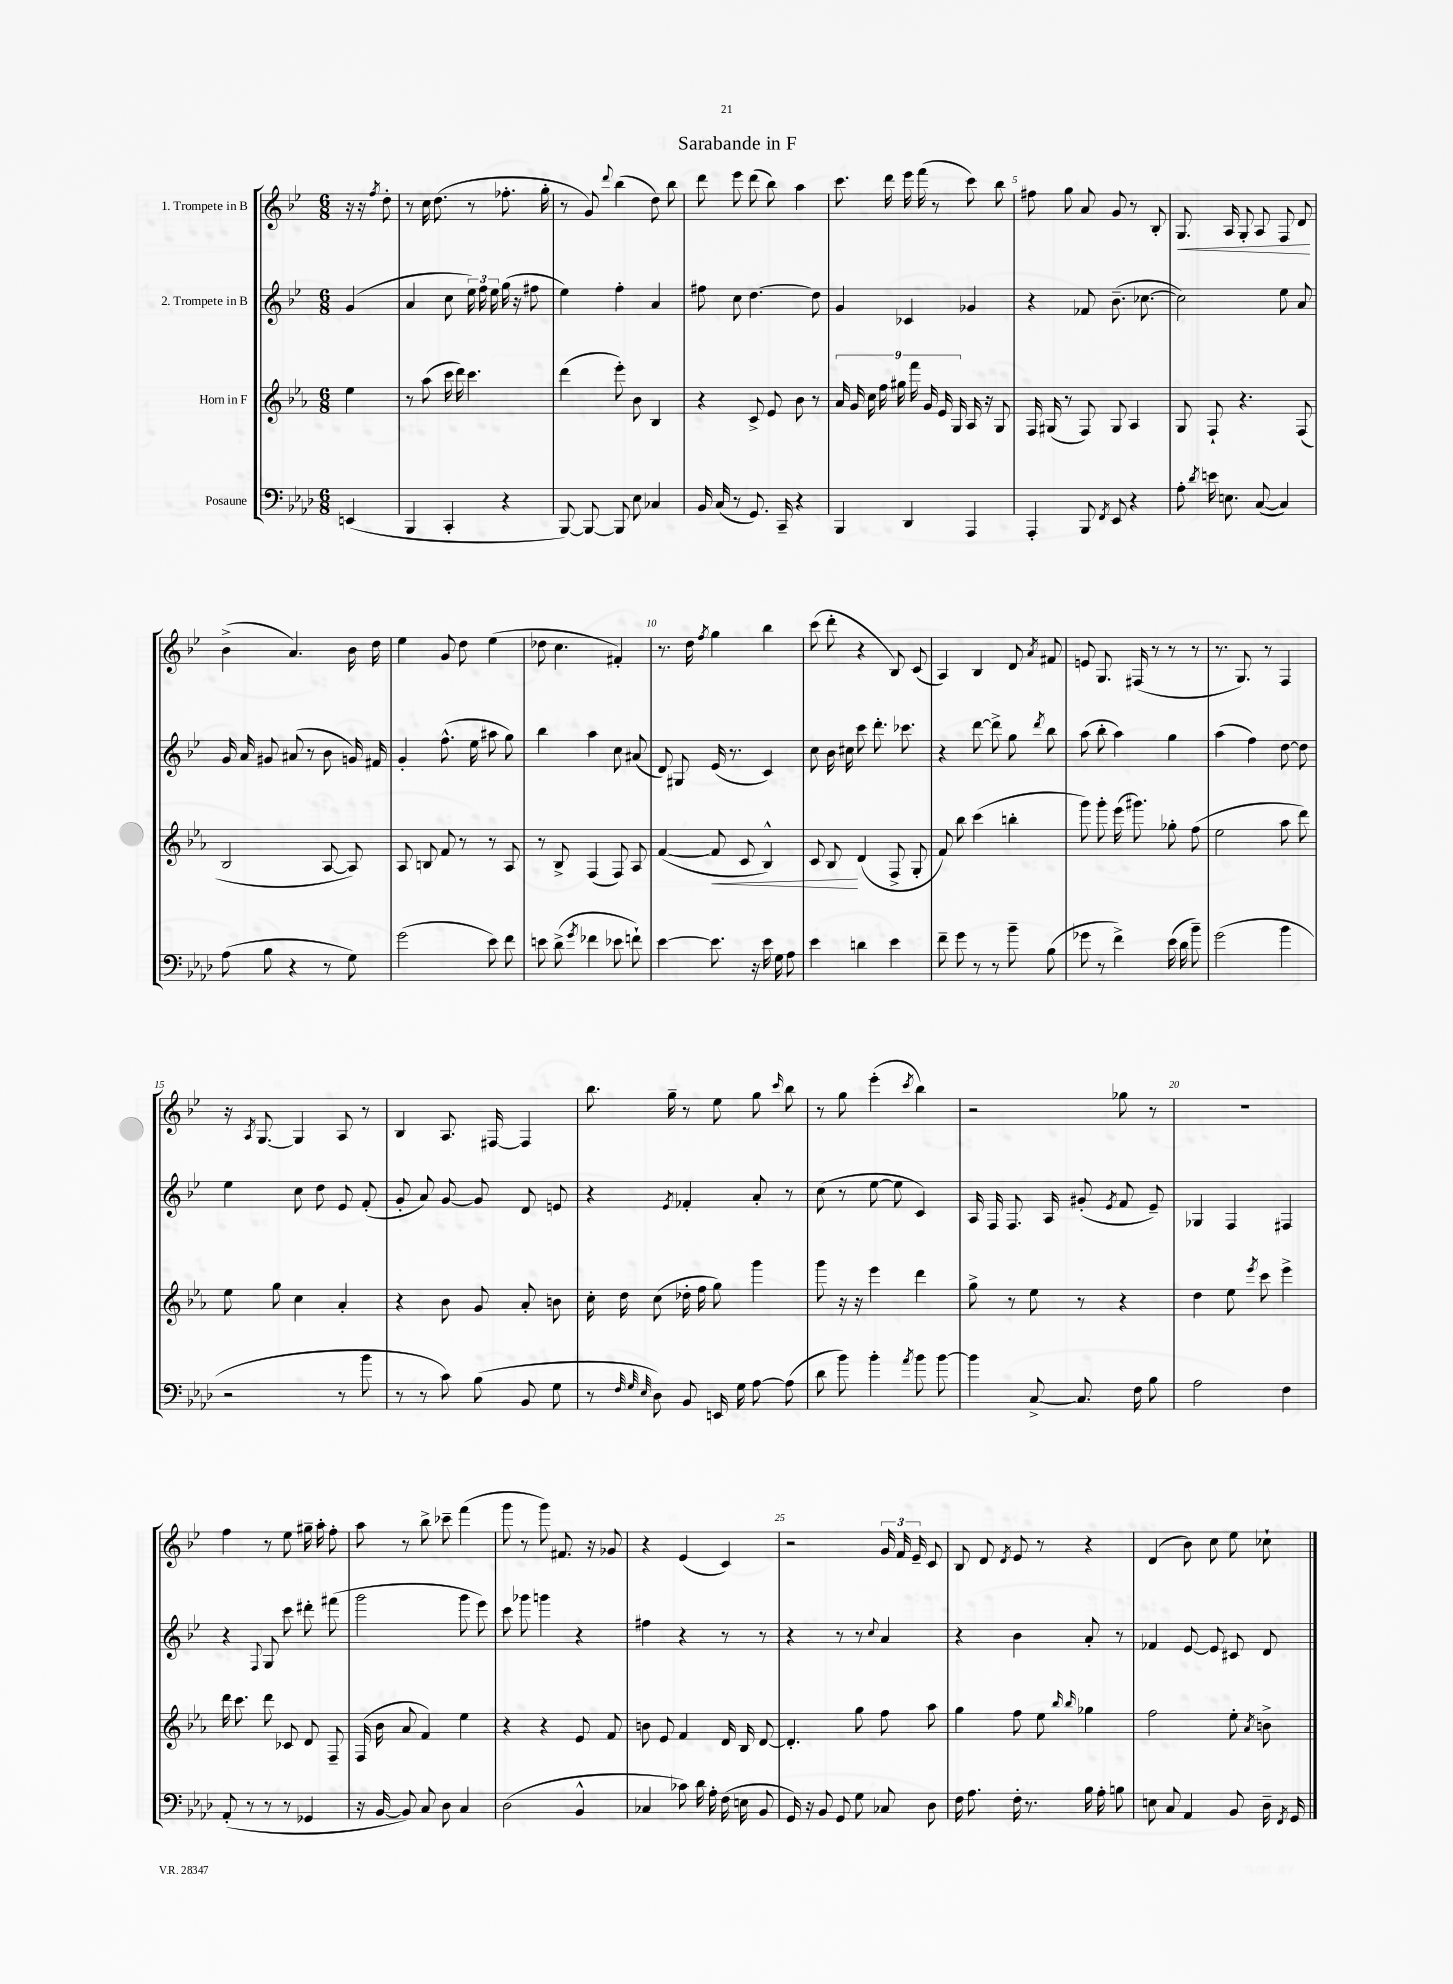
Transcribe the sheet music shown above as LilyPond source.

\header { title = "Sarabande in F" }
<<
\new StaffGroup <<
\new Staff = "s0" \with { instrumentName = "1. Trompete in B" } {
    \clef treble \key bes \major \numericTimeSignature \time 6/8 \partial 4
    \autoBeamOff r16 r16 \acciaccatura { f''8 } d''8-. |
    r8 c''16 d''8.( r8 fes''8.-. g''16-. |
    r8 g'8) \appoggiatura { d'''8 } bes''4( d''8) bes''8 |
    d'''8 ees'''8 d'''8( bes''8) a''4 |
    c'''8. d'''16 ees'''16 f'''16( r8 c'''8) bes''8 |
    fis''8 g''8 a'8 g'8 r8 bes8-. |
    g8.\< a16 g8-. a8 f8 d'8\! |
    bes'4->( a'4.) bes'16 d''16 |
    ees''4 g'8 d''8 ees''4( |
    des''8 c''4. fis'4-.) |
    r8. d''16 \acciaccatura { f''8 } g''4 bes''4 |
    c'''8( d'''8-. r4 bes8) c'8( |
    a4) bes4 d'8 \acciaccatura { a'8 } fis'8 |
    e'8 g8. fis16( r8 r8 r8 |
    r8. g8.) r8 f4 |
    r16 \acciaccatura { a8 } g8.~ g4 a8 r8 |
    bes4 a8. fis16~ fis4 |
    bes''8. g''16-- r8 ees''8 g''8 \grace { c'''16 } bes''8 |
    r8 g''8 ees'''4-.( \acciaccatura { c'''8 } bes''4) |
    r2 ges''8 r8 |
    R2. |
    f''4 r8 ees''8 gis''16-- a''16-. f''8-. |
    a''8 r8 bes''8-> ces'''8-- f'''4( |
    g'''8 r8 g'''8) fis'8. r16 ges'8 |
    r4 ees'4( c'4) |
    r2 \tuplet 3/2 { g'16 f'16 ees'16-- } c'8 |
    bes8 d'8 \acciaccatura { d'8 } ees'8 r8 r4 |
    d'4( bes'8) c''8 ees''8 ces''8-! \bar "|." |
}
\new Staff = "s1" \with { instrumentName = "2. Trompete in B" } {
    \clef treble \key bes \major \numericTimeSignature \time 6/8 \partial 4
    \autoBeamOff g'4( |
    a'4 c''8 \tuplet 3/2 { ees''16) f''16 ees''16 } g''16( r16 fis''8 |
    ees''4) f''4-. a'4 |
    fis''8 c''8 d''4.~ d''8 |
    g'4 ces'4 ges'4 |
    r4 fes'8 bes'8.--( ces''8.~ |
    ces''2) ees''8 a'8 |
    g'16 a'16 gis'8 ais'8( r8 bes'8 g'16) fis'16 |
    g'4-. f''8.-^( ees''16 ais''8 g''8) |
    bes''4 a''4 c''8 ais'8( |
    d'8) gis8 ees'16( r8. c'4) |
    c''8 bes'16 cis''16 c'''8 d'''8.-. ces'''8. |
    r4 d'''8~ d'''8-> g''8 \acciaccatura { d'''8 } bes''8 |
    a''8( bes''8-. a''4) g''4 |
    a''4( f''4) d''8~ d''8 |
    ees''4 c''8 d''8 ees'8 f'8-.( |
    g'8-. a'8) g'8~ g'8 d'8 e'8 |
    r4 \acciaccatura { ees'8 } fes'4-. a'8-. r8 |
    c''8( r8 ees''8~ ees''8 c'4) |
    a16 f16 f8. a16 gis'8-.( \acciaccatura { ees'8 } f'8 ees'8--) |
    ges4 f4 fis4 |
    r4 \appoggiatura { f8 } g8 c'''8 dis'''8-. fis'''8( |
    g'''2 g'''8 ees'''8) |
    c'''8 ges'''8 g'''4 r4 |
    fis''4 r4 r8 r8 |
    r4 r8 r8 \appoggiatura { c''8 } a'4 |
    r4 bes'4 a'8-. r8 |
    fes'4 ees'8~ ees'8 cis'8 d'8 \bar "|." |
}
\new Staff = "s2" \with { instrumentName = "Horn in F" } {
    \clef treble \key ees \major \numericTimeSignature \time 6/8 \partial 4
    \autoBeamOff ees''4 |
    r8 aes''8( c'''16 d'''16) c'''4. |
    d'''4( ees'''8-.) bes'8 bes4 |
    r4 c'8-> ees'8 bes'8 r8 |
    \tuplet 9/8 { aes'16 g'16 c''16 f''16 gis''16 f'''16 g'16 ees'16 g16 } aes16 r16 g8 |
    f16 gis16( r8 f8) gis8 aes4 |
    g8 f8-! r4. f8( |
    bes2 aes8~ aes8) |
    aes8 b8 f'8 r8 r8 aes8 |
    r8 bes8-> f4( f8) aes8 |
    f'4~( f'8\< c'8 bes4-^) |
    c'8 bes8\! d'4( f8-> g8-. |
    f'8) bes''8 c'''4( b''4-. |
    g'''8) g'''8-. ees'''16( gis'''8.) ges''8-. f''8( |
    ees''2 aes''8 d'''8) |
    ees''8 g''8 c''4 aes'4-. |
    r4 bes'8 g'8 aes'8-. b'8 |
    c''16-. d''16 c''8( des''16-. f''16 g''8) g'''4 |
    g'''8 r16 r16 ees'''4 d'''4 |
    g''8-> r8 ees''8 r8 r4 |
    d''4 ees''8 \acciaccatura { ees'''8 } c'''8 ees'''4-> |
    d'''16 c'''8. d'''8 ces'8 d'8 f8-- |
    f16( bes'16 aes'8 f'4) ees''4 |
    r4 r4 ees'8 f'8 |
    b'8 ees'8 f'4 d'16 bes16 d'8~ |
    d'4.-. g''8 f''8 aes''8 |
    g''4 f''8 ees''8 \grace { bes''16 bes''16 } ges''4 |
    f''2 ees''8-. \acciaccatura { aes'8 } b'8-> \bar "|." |
}
\new Staff = "s3" \with { instrumentName = "Posaune" } {
    \clef bass \key aes \major \numericTimeSignature \time 6/8 \partial 4
    \autoBeamOff e,4( |
    bes,,4 c,4-. r4 |
    bes,,8~) bes,,8~ bes,,8 ees8 ces4 |
    bes,16 c16( r8 g,8.) c,16-- r4 |
    bes,,4 des,4 aes,,4 |
    aes,,4-. bes,,8 \acciaccatura { f,8 } ees,8 r4 |
    aes8-. \acciaccatura { des'8 } e'16 e8. c8~( c4) |
    aes8( bes8 r4 r8 g8) |
    g'2( ees'8) f'8 |
    e'8 des'8->( \acciaccatura { g'8 } fes'4 ees'8 f'8-!) |
    ees'4~ ees'8. r16 ees'16 g16 aes8 |
    ees'4 d'4 ees'4 |
    f'8-- g'8 r8 r8 bes'8-- bes8( |
    ges'8 r8 f'4->) ees'16( des'16 bes'8--) |
    g'2( bes'4 |
    r2 r8 bes'8 |
    r8 r8 c'8) bes8( bes,8 g8 |
    r8 \grace { f32 g32 ees32 } des8) bes,8 e,16 g16 aes8~ aes8( |
    des'8 bes'8) bes'4-. \acciaccatura { aes'8 } bes'8 bes'8~ |
    bes'4 c8~-> c8. f16 bes8 |
    aes2 f4 |
    aes,8-.( r8 r8 r8 ges,4 |
    r16 bes,16~ bes,8) c8 des8 c4 |
    des2( bes,4-^ |
    ces4 ces'8) des'16 aes16-. f16( e16 bes,8 |
    g,16) r16 bes,8 g,8 g8 ces8 des8 |
    f16 aes8. f16-. r8. bes16 aes16-. b8 |
    e8 c8 aes,4 bes,8 des16-- \acciaccatura { f,8 } g,16 \bar "|." |
}
>>
>>
\layout { \context { \Score \override BarNumber.break-visibility = ##(#f #t #t) barNumberVisibility = #(every-nth-bar-number-visible 5) } }
